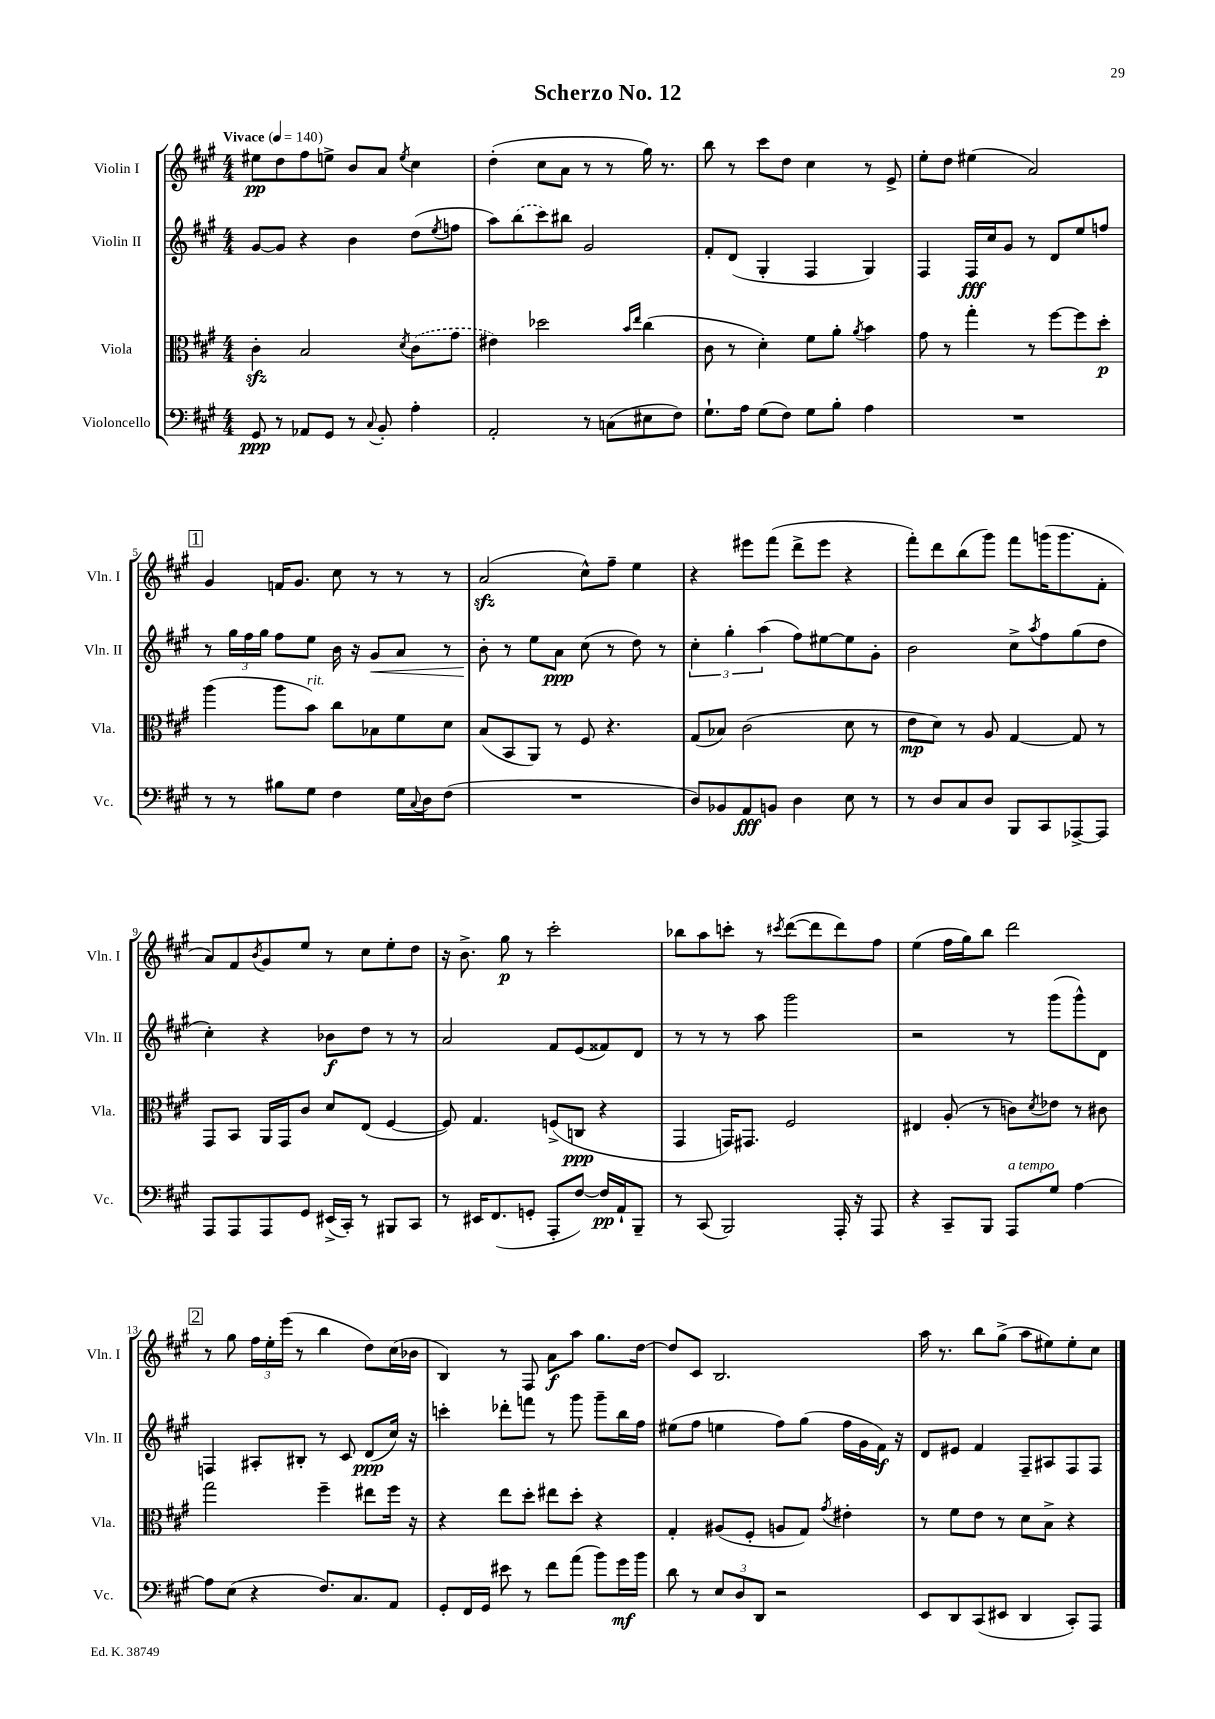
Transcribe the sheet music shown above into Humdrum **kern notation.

**kern	**kern	**kern	**kern
*staff4	*staff3	*staff2	*staff1
*clefF4	*clefC3	*clefG2	*clefG2
*k[f#c#g#]	*k[f#c#g#]	*k[f#c#g#]	*k[f#c#g#]
*M4/4	*M4/4	*M4/4	*M4/4
*MM140	*MM140	*MM140	*MM140
8GG#/	4c#'\	[8g#/L	8ee#\L
8r	.	8g#/]J	8dd\
8AA-/L	2B/	4r	8ff#\
8GG#/J	.	.	8ee^\J
8r	.	4b\	8b/L
8qqC#/	.	.	.
8BB'/	.	.	8a/J
.	8qd/	.	8qee/
4A'\	(8c#\L	(8dd\L	4cc#\
.	.	8qee/	.
.	8g#\J	8ff\J	.
=	=	=	=
2AA'/	4e#\)	8aa\L)	(4dd'\
.	.	(8bb\	.
.	2dd-\	8ccc#\)	8cc#\L
.	.	8bb#\J	8a\J
8r	.	2g#/	8r
(8C\L	.	.	8r
.	16qqb/LL	.	.
.	16qqee/JJ	.	.
8E#\	(4cc#\	.	16gg#\)
.	.	.	8.r
8F#\J)	.	.	.
=	=	=	=
8.G#`\L	8c#\	8f#'/L	8bb\
.	8r	(8d/J	8r
16A\Jk	.	.	.
(8G#\L	4d'\)	4G#'/	8ccc#\L
8F#\J)	.	.	8dd\J
8G#\L	8f#\L	4F#/	4cc#\
8B'\J	8a'\J	.	.
.	8qa/	.	.
4A\	4b\	4G#/)	8r
.	.	.	8e^/
=	=	=	=
1r	8g#\	4F#/	8ee'\L
.	8r	.	8dd\J
.	4gg#'\	16F#/LL	(4ee#\
.	.	16cc#/J	.
.	.	8g#/J	.
.	8r	8r	2a/)
.	[8ff#\L	8d/L	.
.	8ff#\]	8ee/	.
.	8dd'\J	8ff/J	.
=	=	=	=
8r	(4aa\	8r	4g#/
8r	.	24gg#\LL	.
.	.	24ff#\	.
.	.	24gg#\JJ	.
8B#\L	8aa\L	8ff#\L	16f/LK
.	.	.	8.g#/J
8G#\J	8b\J)	8ee\J	.
4F#\	8cc#\L	16b\	8cc#\
.	.	16r	.
.	8B-\	8g#/L	8r
16G#\LL	8f#\	8a/J	8r
8qqC#/	.	.	.
16D\J	.	.	.
(8F#\J	8d\J	8r	8r
=	=	=	=
1r	(8B/L	8b'\	(2a/
.	8BB/	8r	.
.	8AA/J)	8ee\L	.
.	8r	8a\J	.
.	8F#/	(8cc#\	8cc#^^\L)
.	4.r	8r	8ff#~\J
.	.	8dd\)	4ee\
.	.	8r	.
=	=	=	=
8D/L)	(8G#/L	6cc#'\	4r
8BB-/	8B-/J)	.	.
.	.	6gg#'\	.
8AA/	(2c#\	.	8eee#\L
.	.	(6aa\	.
8BB/J	.	.	(8fff#\J
4D\	.	8ff#\L)	8ddd^\L
.	.	[8ee#\	8eee#\J
8E\	8d\	8ee#\]	4r
8r	8r	8g#'\J	.
=	=	=	=
8r	8e\L	2b\	8fff#'\L)
8D/L	8d\J)	.	8ddd\
8C#/	8r	.	(8bb\
8D/J	8A/	.	8ggg#\J)
8BBB/L	[4G#/	8cc#^\L	8fff#\L
.	.	8qaa/	.
8CC#/	.	8ff#\	(16ggg\K
.	.	.	8.ggg\
[8AAA-^/	8G#/]	(8gg#\	.
8AAA-/]J	8r	8dd\J	8f#'\J
=	=	=	=
8AAA/L	8GG#/L	4cc#'\)	8a/L)
8AAA/	8BB/J	.	8f#/
.	.	.	8qb/
8AAA/	16AA/LL	4r	8g#/
.	16GG#/J	.	.
8GG#/J	8c#/J	.	8ee/J
(16EE#^/LL	8d/L	8b-\L	8r
16CC#'/JJ)	.	.	.
8r	(8E/J	8dd\J	8cc#\L
8BBB#/L	[4F#/	8r	8ee'\
8CC#/J	.	8r	8dd\J
=	=	=	=
8r	8F#/])	2a/	16r
.	.	.	8.b^\
16EE#/LK	4.G#/	.	.
(8.FF#/	.	.	.
.	.	.	8gg#\
8GG'/J	.	.	8r
8AAA'/L	(8F^/L	8f#/L	2ccc#'\
[8F#/J)	8C/J	(8e/	.
16F#/]LL	4r	8f##/)	.
16AA`/J	.	.	.
8BBB~/J	.	8d/J	.
=	=	=	=
8r	4GG#/	8r	8bb-\L
(8CC#/	.	8r	8aa\
2BBB/)	16GG/LK)	8r	8ccc'\J
.	8.GG#/J	.	.
.	.	8aa\	8r
.	.	.	8qccc#/
.	2F#/	2ggg#\	([8ddd\L
.	.	.	8ddd\]
16AAA'/	.	.	8ddd\)
16r	.	.	.
8AAA/	.	.	8ff#\J
=	=	=	=
4r	4E#/	2r	(4ee\
8CC#~/L	(8A'/	.	16ff#\LL
.	.	.	16gg#\J)
8BBB/J	8r	.	8bb\J
8AAA/L	8c\L)	8r	2ddd\
.	8qd/	.	.
8G#/J	8e-\J	(8ggg#\L	.
[4A\	8r	8ggg#^^\)	.
.	8c#\	8d\J	.
=	=	=	=
8A\]L	2gg#\	4F/	8r
(8E\J	.	.	8gg#\
4r	.	8A#'/L	24ff#\LL
.	.	.	24ee'\
.	.	.	(24eee\JJ
.	.	8B#'/J	8r
8.F#/L)	4ff#~\	8r	4bb\
.	.	8c#/	.
8.C#/	.	.	.
.	8ee#\L	(8d/L	8dd\L)
8AA/J	16ff#\Jk	16cc#/Jk)	(16cc#\L
.	16r	16r	16b-\JJ
=	=	=	=
8GG#'/L	4r	4ccc'\	4B/)
16FF#/L	.	.	.
16GG#/JJ	.	.	.
8e#\	8ee\L	8ddd-'\L	8r
8r	8dd'\J	8fff\J	8F#/
8f#\L	8ee#\L	8r	8a\L
(8a\J	8dd'\J	8ggg#\	8aa\J
8b\L)	4r	8ggg#~\L	8.gg#\L
16g#\L	.	16bb\L	.
16b\JJ	.	16ff#\JJ	[16dd\Jk
=	=	=	=
8d\	4G#'/	(8ee#\L	8dd/]L
8r	.	8ff#\J	8c#/J
12E/L	(8A#/L	4ee\	2.B/
12D/	.	.	.
.	8F#'/J	.	.
12DD/J	.	.	.
2r	8A/L	8ff#\L)	.
.	8G#/J)	(8gg#\J	.
.	8qg#/	.	.
.	4e#'\	16ff#\LL	.
.	.	16g#\	.
.	.	16f#\JJ)	.
.	.	16r	.
=	=	=	=
8EE/L	8r	8d/L	16aa\
.	.	.	8.r
8DD/	8f#\L	8e#/J	.
(8CC#/	8e\J	4f#/	8bb\L
8EE#/J	8r	.	(8gg#^\J
4DD/	8d\L	8F#~/L	8aa\L
.	8B^\J	8A#/	8ee#\)
8CC#'/L)	4r	8F#/	8ee#'\
8AAA/J	.	8F#/J	8cc#\J
==	==	==	==
*-	*-	*-	*-
